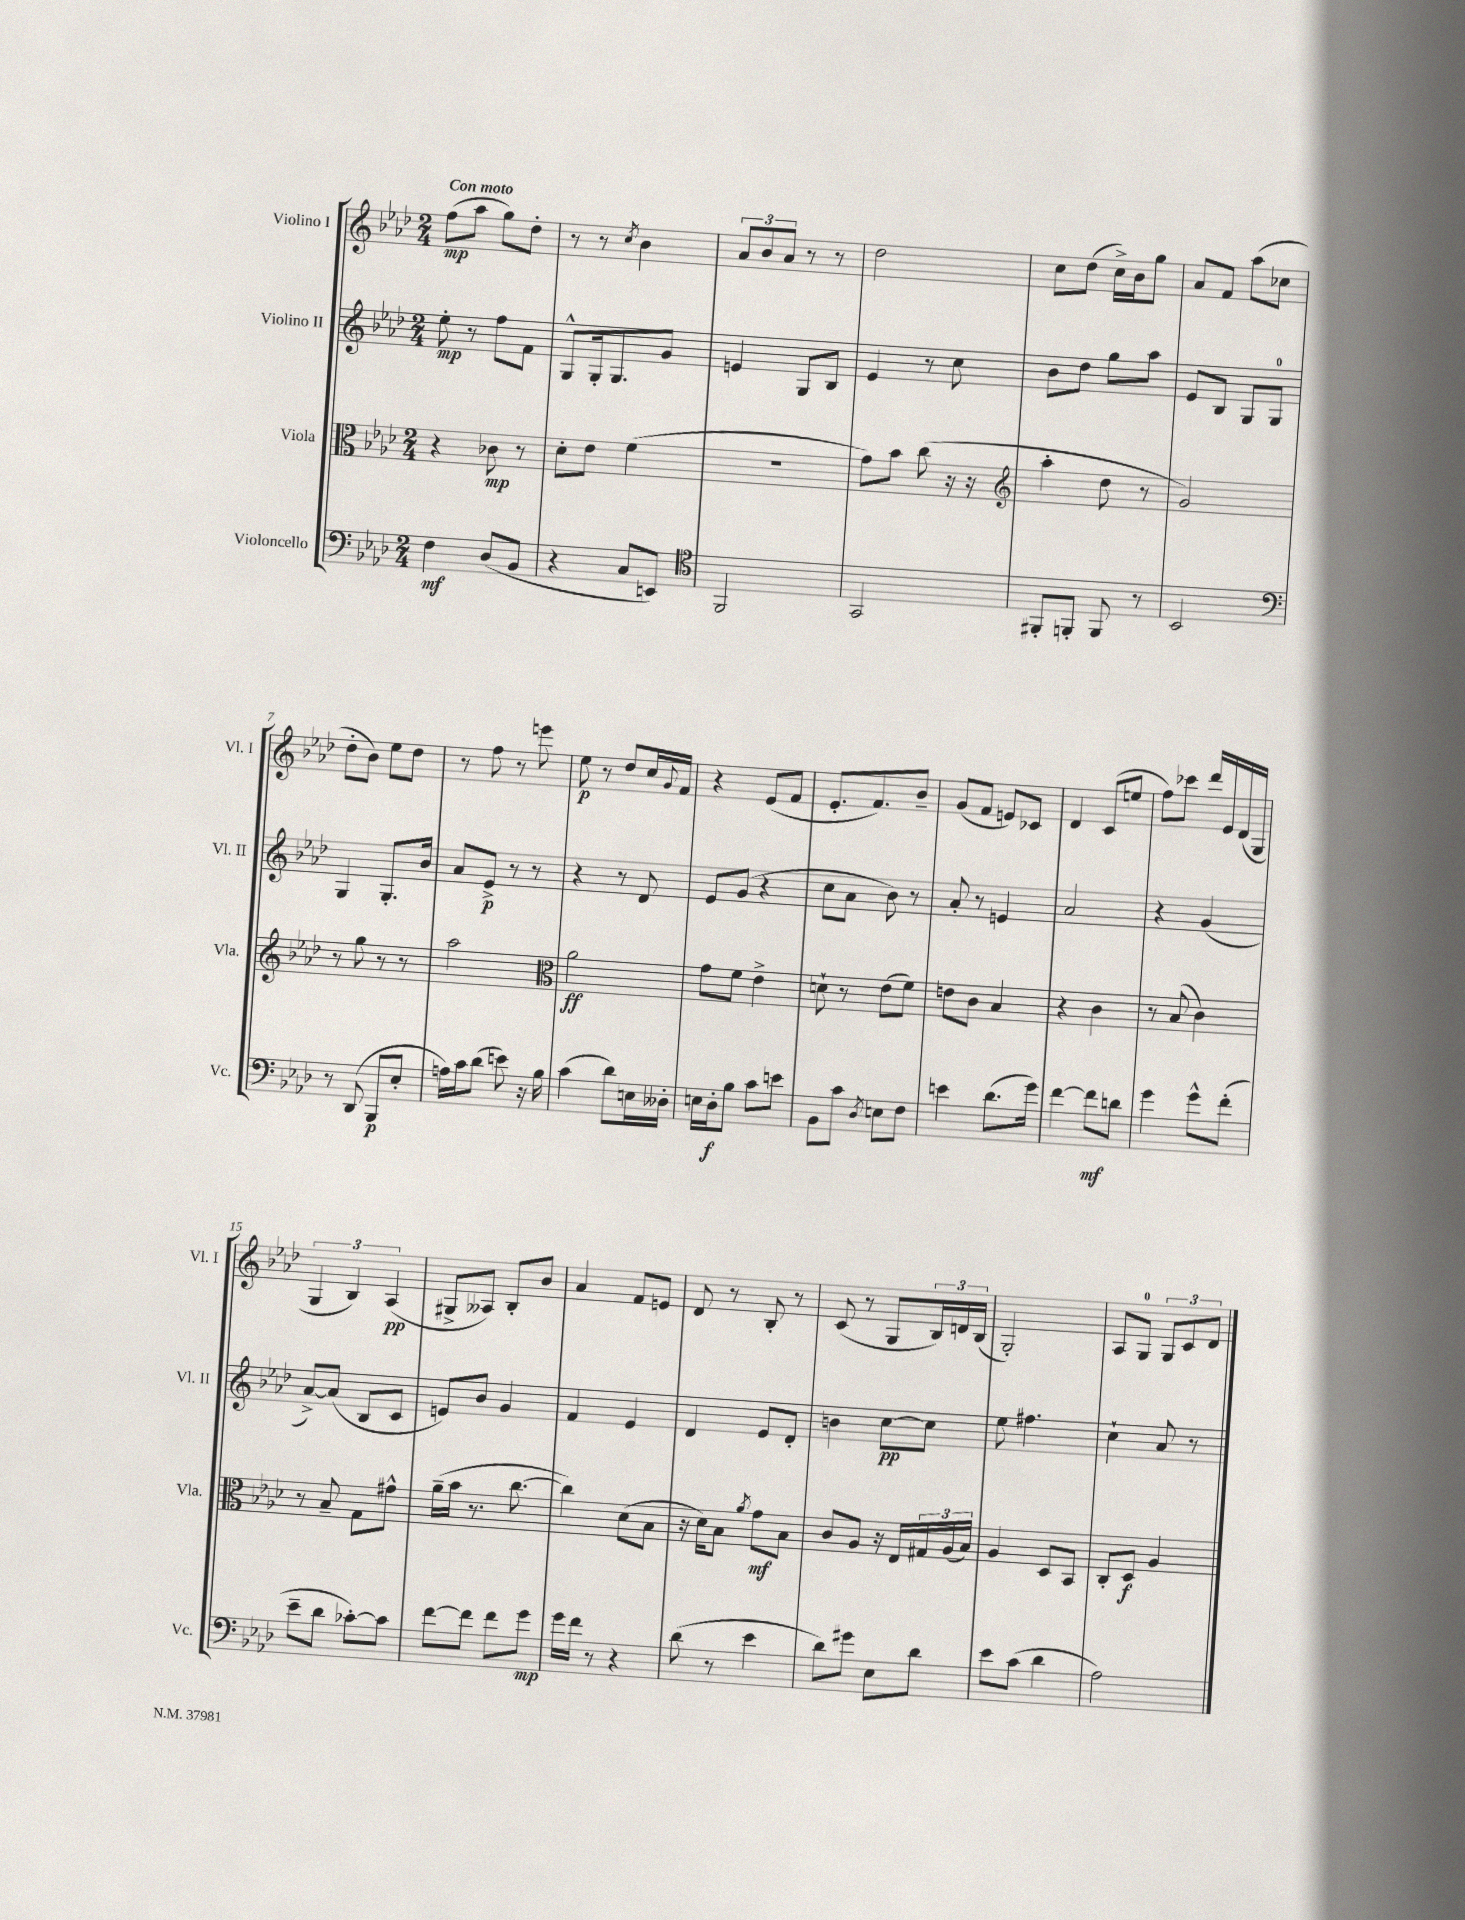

**kern	**dynam	**kern	**dynam	**kern	**dynam	**kern	**dynam
*part4	*part4	*part3	*part3	*part2	*part2	*part1	*part1
*staff4	*staff4	*staff3	*staff3	*staff2	*staff2	*staff1	*staff1
*I"Violoncello	*	*I"Viola	*	*I"Violino II	*	*I"Violino I	*
*I'Vc.	*	*I'Vla.	*	*I'Vl. II	*	*I'Vl. I	*
*clefF4	*	*clefC3	*	*clefG2	*	*clefG2	*
*k[b-e-a-d-]	*	*k[b-e-a-d-]	*	*k[b-e-a-d-]	*	*k[b-e-a-d-]	*
*M2/4	*	*M2/4	*	*M2/4	*	*M2/4	*
=1	=1	=1	=1	=1	=1	=1	=1
!	!	!	!	!	!	!LO:TX:a:B:t=Con moto	!
4F\	mf	4r	.	8ee-'\	mp	(8ff\L	mp
.	.	.	.	8r	.	8aa-\J	.
(8D-/L	.	8c-X\	mp	8ff\L	.	8gg\L)	.
8BB-/J	.	8r	.	8f\J	.	8dd-'\J	.
=2	=2	=2	=2	=2	=2	=2	=2
4r	.	8d-'\L	.	8G^^/L	.	8r	.
.	.	8e-\J	.	16G'/k	.	8r	.
.	.	.	.	8.G/	.	.	.
.	.	.	.	.	.	8qcc/	.
8C/L	.	(4f\	.	.	.	4b-\	.
8EEn/J)	.	.	.	8g/J	.	.	.
=3	=3	=3	=3	=3	=3	=3	=3
*clefC4	*	*	*	*	*	*	*
2FF/	.	2r	.	4en/	.	12a-/L	.
.	.	.	.	.	.	12b-/	.
.	.	.	.	.	.	12a-/J	.
.	.	.	.	8G/L	.	8r	.
.	.	.	.	8B-/J	.	8r	.
=4	=4	=4	=4	=4	=4	=4	=4
2GG/	.	8g\L)	.	4e-/	.	2dd-\	.
.	.	8b-\J	.	.	.	.	.
.	.	(8cc\	.	8r	.	.	.
.	.	16r	.	8cc\	.	.	.
.	.	16r	.	.	.	.	.
=5	=5	=5	=5	=5	=5	=5	=5
*	*	*clefG2	*	*	*	*	*
8FF#X'/L	.	4aa-'\	.	8b-\L	.	8cc\L	.
8FFn'/J	.	.	.	8dd-\J	.	(8dd-\J	.
8FF/	.	8dd-\	.	8gg\L	.	16cc^\LL)	.
.	.	.	.	.	.	16b-\J	.
8r	.	8r	.	8aa-\J	.	8gg\J	.
=6	=6	=6	=6	=6	=6	=6	=6
2BB-/	.	2g/)	.	8e-/L	.	8a-/L	.
.	.	.	.	8B-/J	.	8f/J	.
.	.	.	.	8G/L	.	(8aa-\L	.
.	.	.	.	8G/J	.	8cc-X\J	.
!!LO:LB:g=z
=7	=7	=7	=7	=7	=7	=7	=7
*clefF4	*	*	*	*	*	*	*
8r	.	8r	.	4G/	.	8dd-'\L	.
(8DD-/	.	8gg\	.	.	.	8b-\J)	.
8BBB-/L	p	8r	.	8.G'/L	.	8ee-\L	.
8E-'/J	.	8r	.	.	.	8dd-\J	.
.	.	.	.	16b-/Jk	.	.	.
=8	=8	=8	=8	=8	=8	=8	=8
16An\LL)	.	2aa-\	.	8a-/L	.	8r	.
16c\J	.	.	.	.	.	.	.
(8d-\J	.	.	.	8e-^/J	p	8ff\	.
8en\)	.	.	.	8r	.	8r	.
16r	.	.	.	8r	.	8eeen\	.
16B-\	.	.	.	.	.	.	.
=9	=9	=9	=9	=9	=9	=9	=9
*	*	*clefC3	*	*	*	*	*
(4c\	.	2a-\	ff	4r	.	8ee-\	p
.	.	.	.	.	.	8r	.
8d-\L)	.	.	.	8r	.	8dd-/L	.
16En\L	.	.	.	8d-/	.	16cc/L	.
.	.	.	.	.	.	8qqg/	.
16D--X'\JJ	.	.	.	.	.	16f/JJ	.
=10	=10	=10	=10	=10	=10	=10	=10
16En\LL	.	8g\L	.	8e-/L	.	4r	.
16D-'\J	f	.	.	.	.	.	.
8B-\J	.	8f\J	.	(8g/J	.	.	.
8c\L	.	4e-^\	.	4r	.	(8e-/L	.
8en\J	.	.	.	.	.	8f/J	.
=11	=11	=11	=11	=11	=11	=11	=11
8BB-\L	.	8dn`\	.	8cc\L	.	8.e-'/L	.
8c\J	.	8r	.	8a-\J	.	.	.
.	.	.	.	.	.	8.f/)	.
8qD-/	.	.	.	.	.	.	.
8En\L	.	(8e-\L	.	8b-\)	.	.	.
8F\J	.	8f\J)	.	8r	.	8b-~/J	.
=12	=12	=12	=12	=12	=12	=12	=12
4en\	.	8en\L	.	8a-'/	.	(8g/L	.
.	.	8c\J	.	8r	.	8f/J	.
(8.d-\L	.	4B-/	.	4en/	.	8en/L)	.
.	.	.	.	.	.	8c-X/J	.
16g\Jk)	.	.	.	.	.	.	.
=13	=13	=13	=13	=13	=13	=13	=13
[4f\	.	4r	.	2a-/	.	4d-/	.
8f\L]	mf	4c\	.	.	.	(8c/L	.
8dn\J	.	.	.	.	.	8een/J	.
=14	=14	=14	=14	=14	=14	=14	=14
4g\	.	8r	.	4r	.	8ff\L)	.
.	.	(8B-/	.	.	.	8ccc-X\J	.
8g^^\L	.	4c\)	.	(4g/	.	16ddd-/LL	.
.	.	.	.	.	.	16e-/	.
(8f'\J	.	.	.	.	.	(16d-/	.
.	.	.	.	.	.	16G/JJ	.
!!LO:LB:g=z
=15	=15	=15	=15	=15	=15	=15	=15
8e-~\L	.	8r	.	[8a-^/L)	.	6G/	.
8d-\J	.	8B-~/	.	(8a-/J]	.	.	.
.	.	.	.	.	.	6B-/)	.
[8c-X'\L)	.	8G\L	.	8B-/L	.	.	.
.	.	.	.	.	.	(6A-/	pp
8c-\J]	.	8g#X^^\J	.	8c/J	.	.	.
=16	=16	=16	=16	=16	=16	=16	=16
[8f\L	.	(16a-~\LL	.	8en/L)	.	8G#X^/L	.
.	.	16b-\JJ	.	.	.	.	.
8f\J]	.	8.r	.	8b-/J	.	8A--X/J)	.
8f\L	.	.	.	4g/	.	8B-'/L	.
.	.	[8.cc\	.	.	.	.	.
8g\J	mp	.	.	.	.	8b-/J	.
=17	=17	=17	=17	=17	=17	=17	=17
16g\LL	.	4cc\])	.	4f/	.	4a-/	.
16f\JJ	.	.	.	.	.	.	.
8r	.	.	.	.	.	.	.
4r	.	(8d-\L	.	4e-/	.	8f/L	.
.	.	8B-\J	.	.	.	8en/J	.
=18	=18	=18	=18	=18	=18	=18	=18
(8d-\	.	16r	.	4d-/	.	8d-/	.
.	.	16d-\KL)	.	.	.	.	.
8r	.	8B-\J	.	.	.	8r	.
.	.	8qa-/	.	.	.	.	.
4e-\	.	8g\L	mf	8e-/L	.	8B-'/	.
.	.	8B-\J	.	8d-'/J	.	8r	.
=19	=19	=19	=19	=19	=19	=19	=19
8d-\L)	.	8c/L	.	4bn\	.	(8c/	.
8g#X\J	.	8A-/J	.	.	.	8r	.
8E-\L	.	16r	.	[8cc\L	pp	8G/L	.
.	.	16E-/LL	.	.	.	.	.
8d-\J	.	24G#X/	.	8cc\J]	.	24B-/L)	.
.	.	(24A-/	.	.	.	24dn/	.
.	.	24B-/JJ)	.	.	.	(24B-/JJ	.
=20	=20	=20	=20	=20	=20	=20	=20
8e-\L	.	4A-/	.	8ee-\	.	2G'/)	.
(8c\J	.	.	.	4.ff#X\	.	.	.
4d-\	.	8D-/L	.	.	.	.	.
.	.	8BB-/J	.	.	.	.	.
=21	=21	=21	=21	=21	=21	=21	=21
2A-\)	.	8C'/L	.	4cc`\	.	8A-/L	.
.	.	8D-/J	f	.	.	8G/J	.
.	.	4A-/	.	8a-/	.	12G/L	.
.	.	.	.	.	.	12c/	.
.	.	.	.	8r	.	.	.
.	.	.	.	.	.	12d-/J	.
==	==	==	==	==	==	==	==
*-	*-	*-	*-	*-	*-	*-	*-
